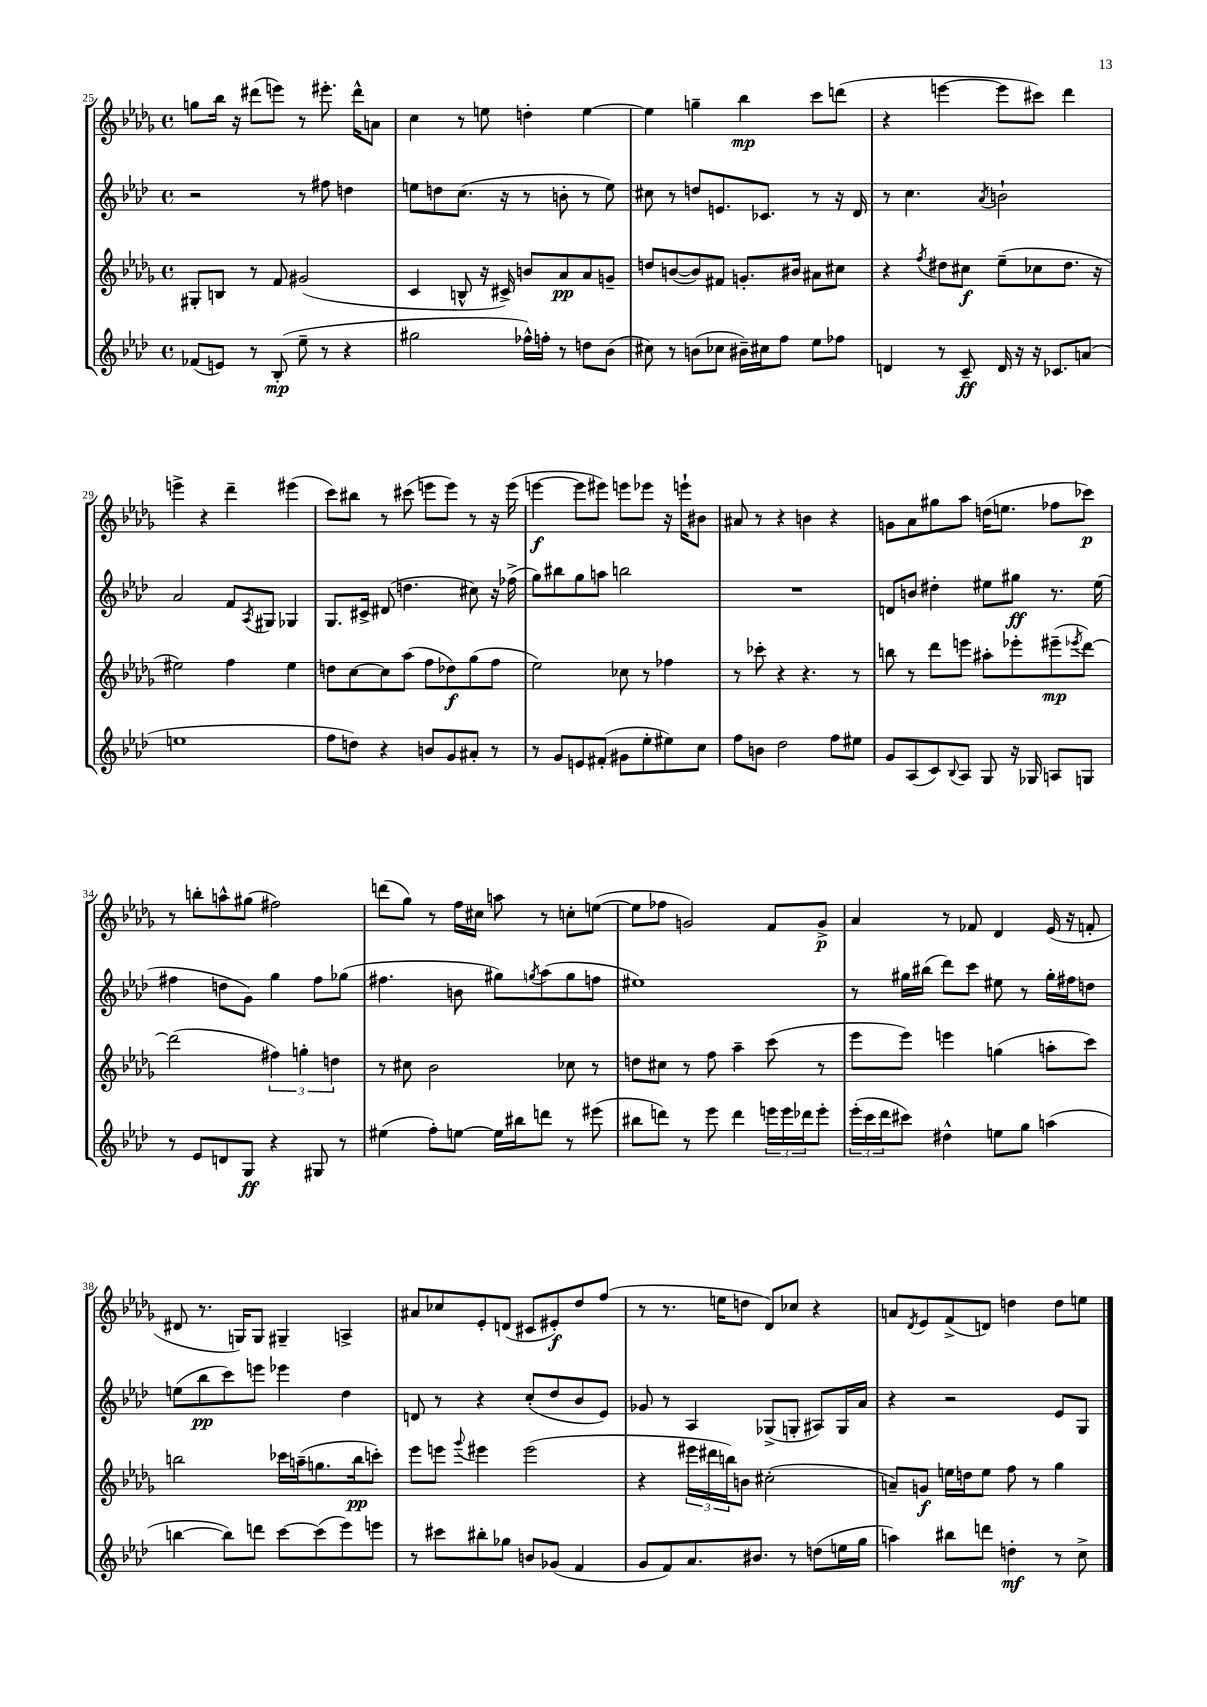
<<
\new StaffGroup <<
\new Staff = "s0" {
    \clef treble \key des \major \defaultTimeSignature \time 4/4
    g''8 bes''16 r16 dis'''8( e'''8) r8 eis'''8.-. dis'''16-^ a'8 |
    c''4 r8 e''8 d''4-. e''4~ |
    e''4 g''4-- bes''4\mp c'''8 d'''8( |
    r4 e'''4~ e'''8 cis'''8) des'''4 |
    e'''4-> r4 des'''4-- eis'''4( |
    c'''8) bis''8 r8 cis'''8( e'''8 e'''8) r8 r16 e'''16( |
    e'''4~\f e'''8 eis'''8) e'''8 ees'''8 r16 e'''16-! bis'8 |
    ais'8 r8 r4 b'4 r4 |
    g'8 aes'8 gis''8 aes''8 d''16( e''8. fes''8 ces'''8\p) |
    r8 b''8-. a''8-^ gis''8( fis''2) |
    d'''8( ges''8) r8 f''16 cis''16 a''8 r8 c''8-. e''8~( |
    e''8 fes''8 g'2) f'8 g'8->\p |
    aes'4 r8 fes'8 des'4 ees'16( r16 f'8-. |
    dis'8 r8. g16) g8 gis4-- a4-> |
    ais'8 ces''8 ees'8-. d'8( cis'8 eis'8-.\f) des''8 f''8( |
    r8 r8. e''16 d''8 des'8) ces''8 r4 |
    a'8 \acciaccatura { des'8 } ees'8 f'8->( d'8) d''4 d''8 e''8 \bar "|." |
}
\new Staff = "s1" {
    \clef treble \key aes \major \defaultTimeSignature \time 4/4
    r2 r8 fis''8 d''4 |
    e''8 d''8 c''8.( r16 r8 b'8-. r8 e''8) |
    cis''8 r8 d''8 e'8. ces'8. r8 r16 des'16 |
    r8 c''4. \acciaccatura { aes'8 } b'2-! |
    aes'2 f'8 \acciaccatura { aes8 } gis8 ges4 |
    g8. cis'16-> dis'8( d''4. cis''8) r16 fes''16->( |
    g''8) bis''8 g''8 a''8 b''2 |
    R1 |
    d'8 b'8 dis''4-. eis''8 gis''8\ff r8. eis''16( |
    fis''4 d''8 g'8) g''4 fis''8 ges''8( |
    fis''4. b'8 gis''8) \acciaccatura { g''8 } aes''8( g''8 f''8 |
    eis''1) |
    r8 gis''16 bis''16( des'''8) c'''8 eis''8 r8 gis''16-. fis''16 d''8 |
    e''8( bes''8\pp c'''8) e'''8 ees'''4 des''4 |
    d'8 r8 r4 c''8-.( des''8 bes'8 ees'8) |
    ges'8 r8 aes4 ges8->( g8-. ais8) g16 aes'16 |
    r4 r2 ees'8 g8 \bar "|." |
}
\new Staff = "s2" {
    \clef treble \key des \major \defaultTimeSignature \time 4/4
    gis8-. b8 r8 f'8 gis'2( |
    c'4 b8-^ r16 cis'16->) b'8 aes'8\pp aes'8 g'8-- |
    d''8 b'8~( b'8) fis'8 g'8.-. bis'16 ais'8 cis''8 |
    r4 \acciaccatura { f''8 } dis''8 cis''8\f ees''8--( ces''8 dis''8. r16 |
    eis''2) f''4 eis''4 |
    d''8 c''8~ c''8 aes''8( f''8 des''8\f) ges''8( f''8 |
    ees''2) ces''8 r8 fes''4 |
    r8 ces'''8-. r4 r4. r8 |
    b''8 r8 des'''8 e'''8 ais''8-. ees'''8-. eis'''8--\mp( \acciaccatura { ees'''8 } des'''8~) |
    des'''2( \tuplet 3/2 { fis''4) g''4-. d''4 } |
    r8 cis''8 bes'2 ces''8 r8 |
    d''8 cis''8 r8 f''8 aes''4-- c'''8( r8 |
    ees'''8 ees'''8) e'''4 g''4( a''8-. c'''8) |
    b''2 ces'''16 a''16--( g''8. b''16\pp c'''8-.) |
    ees'''8 e'''8 \appoggiatura { ges'''8 } eis'''4 eis'''2( |
    r4 \tuplet 3/2 { eis'''16 dis'''16 b''16) } b'8 cis''2-.( |
    a'8--) g'8\f e''16 d''16 e''8 f''8 r8 ges''4 \bar "|." |
}
\new Staff = "s3" {
    \clef treble \key aes \major \defaultTimeSignature \time 4/4
    fes'8( e'8) r8 bes8-.\mp( ees''8-- r8 r4 |
    gis''2 fes''16-^) f''16-. r8 d''8 bes'8( |
    cis''8) r8 b'8( ces''8 bis'16--) cis''16 f''8 ees''8 fes''8 |
    d'4 r8 c'8--\ff d'16 r16 r16 ces'8. a'8( |
    e''1 |
    f''8 d''8) r4 b'8 g'8 ais'8-. r8 |
    r8 g'8 e'8 fis'8-.( gis'8 ees''8-. eis''8) c''8 |
    f''8 b'8 des''2 f''8 eis''8 |
    g'8 aes8( c'8) \appoggiatura { bes8 } aes8 g8 r16 ges16 a8 g8 |
    r8 ees'8 d'8 g8\ff r4 gis8 r8 |
    eis''4( f''8-.) e''8~ e''16 bis''16 d'''8 r8 eis'''8( |
    bis''8 d'''8) r8 ees'''8 d'''4 \tuplet 3/2 { e'''16 e'''16 des'''16 } e'''8-. |
    \tuplet 3/2 { ees'''16-.( c'''16 des'''16 } cis'''8) dis''4-^ e''8 g''8 a''4( |
    b''4~ b''8) d'''8 c'''8~ c'''8( ees'''8) e'''8 |
    r8 cis'''8 bis''8-. ges''8 b'8 ges'8( f'4 |
    g'8 f'8) aes'8. bis'8. r8 d''8( e''16 g''16 |
    a''4) bis''8 d'''8 d''4-.\mf r8 c''8-> \bar "|." |
}
>>
>>
\layout { \context { \Score currentBarNumber = #25 } }
